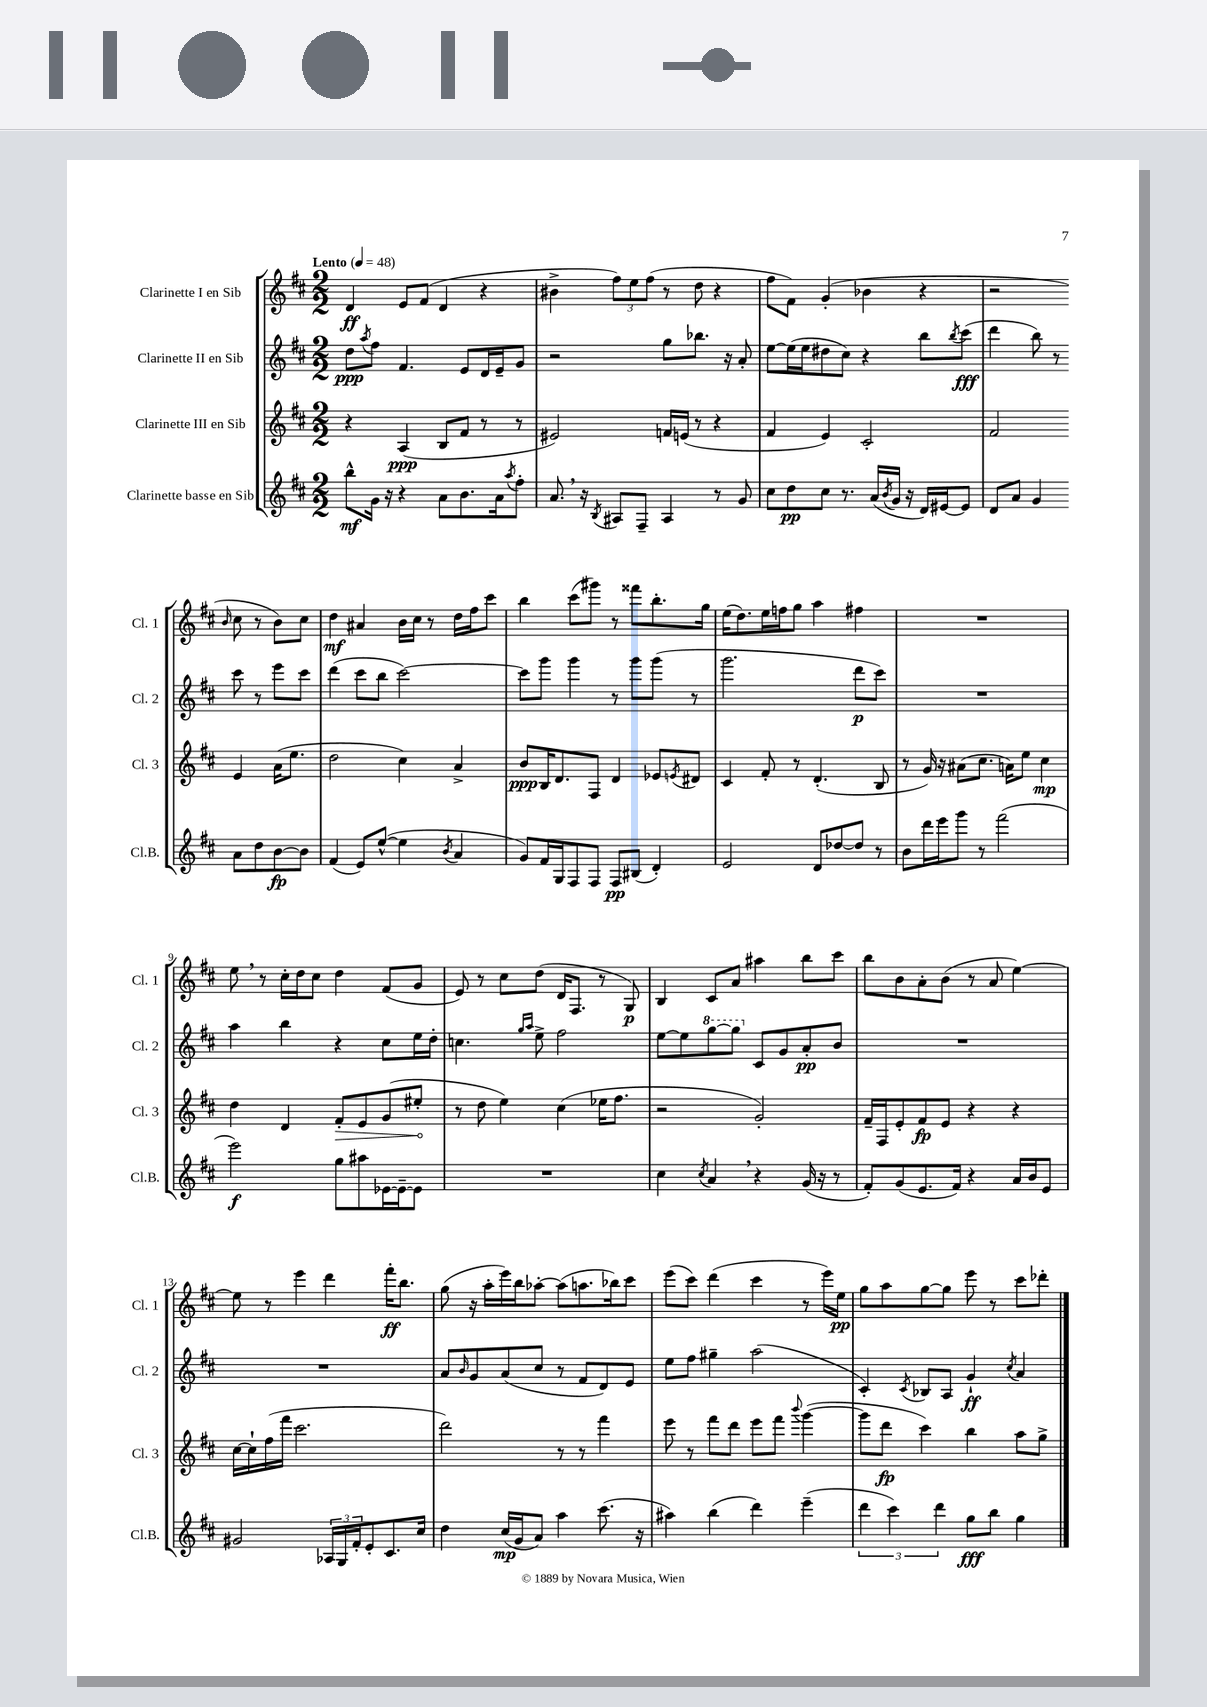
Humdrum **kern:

**kern	**kern	**kern	**kern
*staff4	*staff3	*staff2	*staff1
*clefG2	*clefG2	*clefG2	*clefG2
*k[f#c#]	*k[f#c#]	*k[f#c#]	*k[f#c#]
*M2/2	*M2/2	*M2/2	*M2/2
*MM48	*MM48	*MM48	*MM48
8bb^^	4r	8dd	4d
.	.	8qaa	.
16g	.	8ff#	.
16r	.	.	.
4r	(4A	4.f#	8e
.	.	.	(8f#
8a	8B	.	4d
8.b	8f#	8e	.
.	8r	16d	4r
16a	.	16e~	.
8qaa	.	.	.
8ff#'	8r	8g	.
=	=	=	=
8.a	2e#)	2r	4b#^
16r	.	.	.
8qB	.	.	.
8A#	.	.	12ff#)
.	.	.	12ee
8F#~	.	.	.
.	.	.	(12ff#
4A#	16f	8gg	8r
.	(16e	.	.
.	8r	8.bb-	8dd
8r	4r	.	4r
.	.	16r	.
8g	.	8a'	.
=	=	=	=
8cc#	4f#	[8ee	8ff#
8dd	.	(16ee]	8f#)
.	.	16ee	.
8cc#	4e)	8dd#	(4g'
8.r	.	8cc#)	.
.	2c#'	4r	4b-
(16a	.	.	.
8qb	.	.	.
16g	.	.	.
16r	.	.	.
16d)	.	8bb	4r
[16e#	.	.	.
.	.	8qbb	.
8e#]	.	(8ccc#	.
=	=	=	=
8d	2f#	4ddd	2r
8a	.	.	.
4g	.	8bb)	.
.	.	8r	.
.	.	.	16qqb
8a	4e	8ccc#	8cc#
8dd	.	8r	8r
[8b	(16a	8eee	8b)
.	8.ee	.	.
8b]	.	8ccc#	8cc#
=	=	=	=
(4f#	2dd	(4ddd	4dd
8e)	.	8ccc#	4a#
([8ee^^	.	8bb	.
4ee]	4cc#)	[2ccc#)	16b
.	.	.	16cc#
.	.	.	8r
8qb	.	.	.
4a	4a^	.	16dd
.	.	.	16ff#
.	.	.	8ccc#
=	=	=	=
8g)	8b	8ccc#]	4bb
16f#	16B	8ggg	.
16G	8.d	.	.
8F#	.	4ggg	(8ccc#
8F#	8F#	.	8ggg#)
8F#	4d	8r	8r
(8B#	.	8ggg	8fff##
4d')	8e-	(8ggg	8.bb'
.	8qe	.	.
.	8d#	8r	.
.	.	.	16gg
=	=	=	=
2e	4c#	2.ggg	(16ee
.	.	.	8.dd)
.	8f#'	.	16ee
.	.	.	16ff
.	8r	.	8gg
8d	(4.d'	.	4aa
[8dd-	.	.	.
8dd-]	.	8ddd	4ff#
8r	8B	8ccc#)	.
=	=	=	=
8b	8r	1r	1r
16ddd	16g)	.	.
16eee	16r	.	.
8ggg	(8a#	.	.
8r	8.cc#	.	.
(2fff#	.	.	.
.	16a)	.	.
.	8ee	.	.
.	4cc#	.	.
=	=	=	=
2eee)	4dd	4aa	8ee
.	.	.	8r
.	4d	4bb	16cc#'
.	.	.	16dd
.	.	.	8cc#
8gg	8f#'	4r	4dd
8aa#	8e	.	.
[16e-	(8g	8cc#	(8f#
16e-~_	.	.	.
8e-]	8ee#'	16ee	8g
.	.	16dd'	.
=	=	=	=
1r	8r	4.cc	8e)
.	8dd	.	8r
.	4ee)	.	8cc#
.	.	16qqgg	.
.	.	16qqaa	.
.	.	8ee^	(8dd
.	(4cc#	2ff#	16d
.	.	.	8.F#
.	16ee-	.	8r
.	8.ff#	.	.
.	.	.	8G)
=	=	=	=
4cc#	2r	[8ee	4B
.	.	8ee]	.
8qcc#	.	.	.
4a	.	[8ggg	8c#
.	.	8ggg]	8a
4r	2g')	8c#	4aa#
.	.	8g	.
(16g	.	8a'	8bb
16r	.	.	.
8r	.	8b	8ccc#
=	=	=	=
8f#')	16f#~	1r	8bb
.	16F#	.	.
(8g	8e'	.	8b
8.e	8f#	.	8a'
.	8e	.	(8b
16f#)	.	.	.
4r	4r	.	8r
.	.	.	8a
16a	4r	.	[4ee)
16b	.	.	.
8e	.	.	.
=	=	=	=
2g#	[16cc#	1r	8ee]
.	16cc#`]	.	.
.	(16ff#	.	8r
.	16fff#	.	.
.	2.ccc#	.	4eee
24A-	.	.	4ddd
24G	.	.	.
24f#'	.	.	.
8e'	.	.	.
8.c#	.	.	16fff#'
.	.	.	8.bb
16cc#	.	.	.
=	=	=	=
4dd	2ddd)	8a	(8gg
.	.	16qqb	.
.	.	8g	16r
.	.	.	16aa'
(16cc#	.	(8a	16eee)
16g	.	.	16bb
8a)	.	8cc#	[8aa-'
4aa	8r	8r	(8aa-]
.	8r	8f#	8.aa
(8.ccc#	4fff#	8d)	.
.	.	.	16bb-)
.	.	8e	8ccc#
16r	.	.	.
=	=	=	=
4aa#)	8eee	8ee	(8eee
.	8r	8ff#	8ccc#)
(4bb	8fff#	4gg#~	(4ddd
.	8ddd	.	.
4ddd)	8eee	(2aa	4ccc#
.	8fff#	.	.
.	8qqbbb	.	.
(4eee~	([4ggg	.	8r
.	.	.	16eee)
.	.	.	16ee
=	=	=	=
6ddd	8ggg]	4c#')	8gg
.	8ddd	.	8aa
6ccc#)	.	.	.
.	.	8qc#	.
.	4ccc#)	8B-	[8gg
6ddd	.	.	.
.	.	8A	8gg]
8gg	4bb	4g`	8eee
8bb	.	.	8r
.	.	8qcc#	.
4gg	8aa	4a	8ccc#
.	8gg^	.	8ddd-'
==	==	==	==
*-	*-	*-	*-
